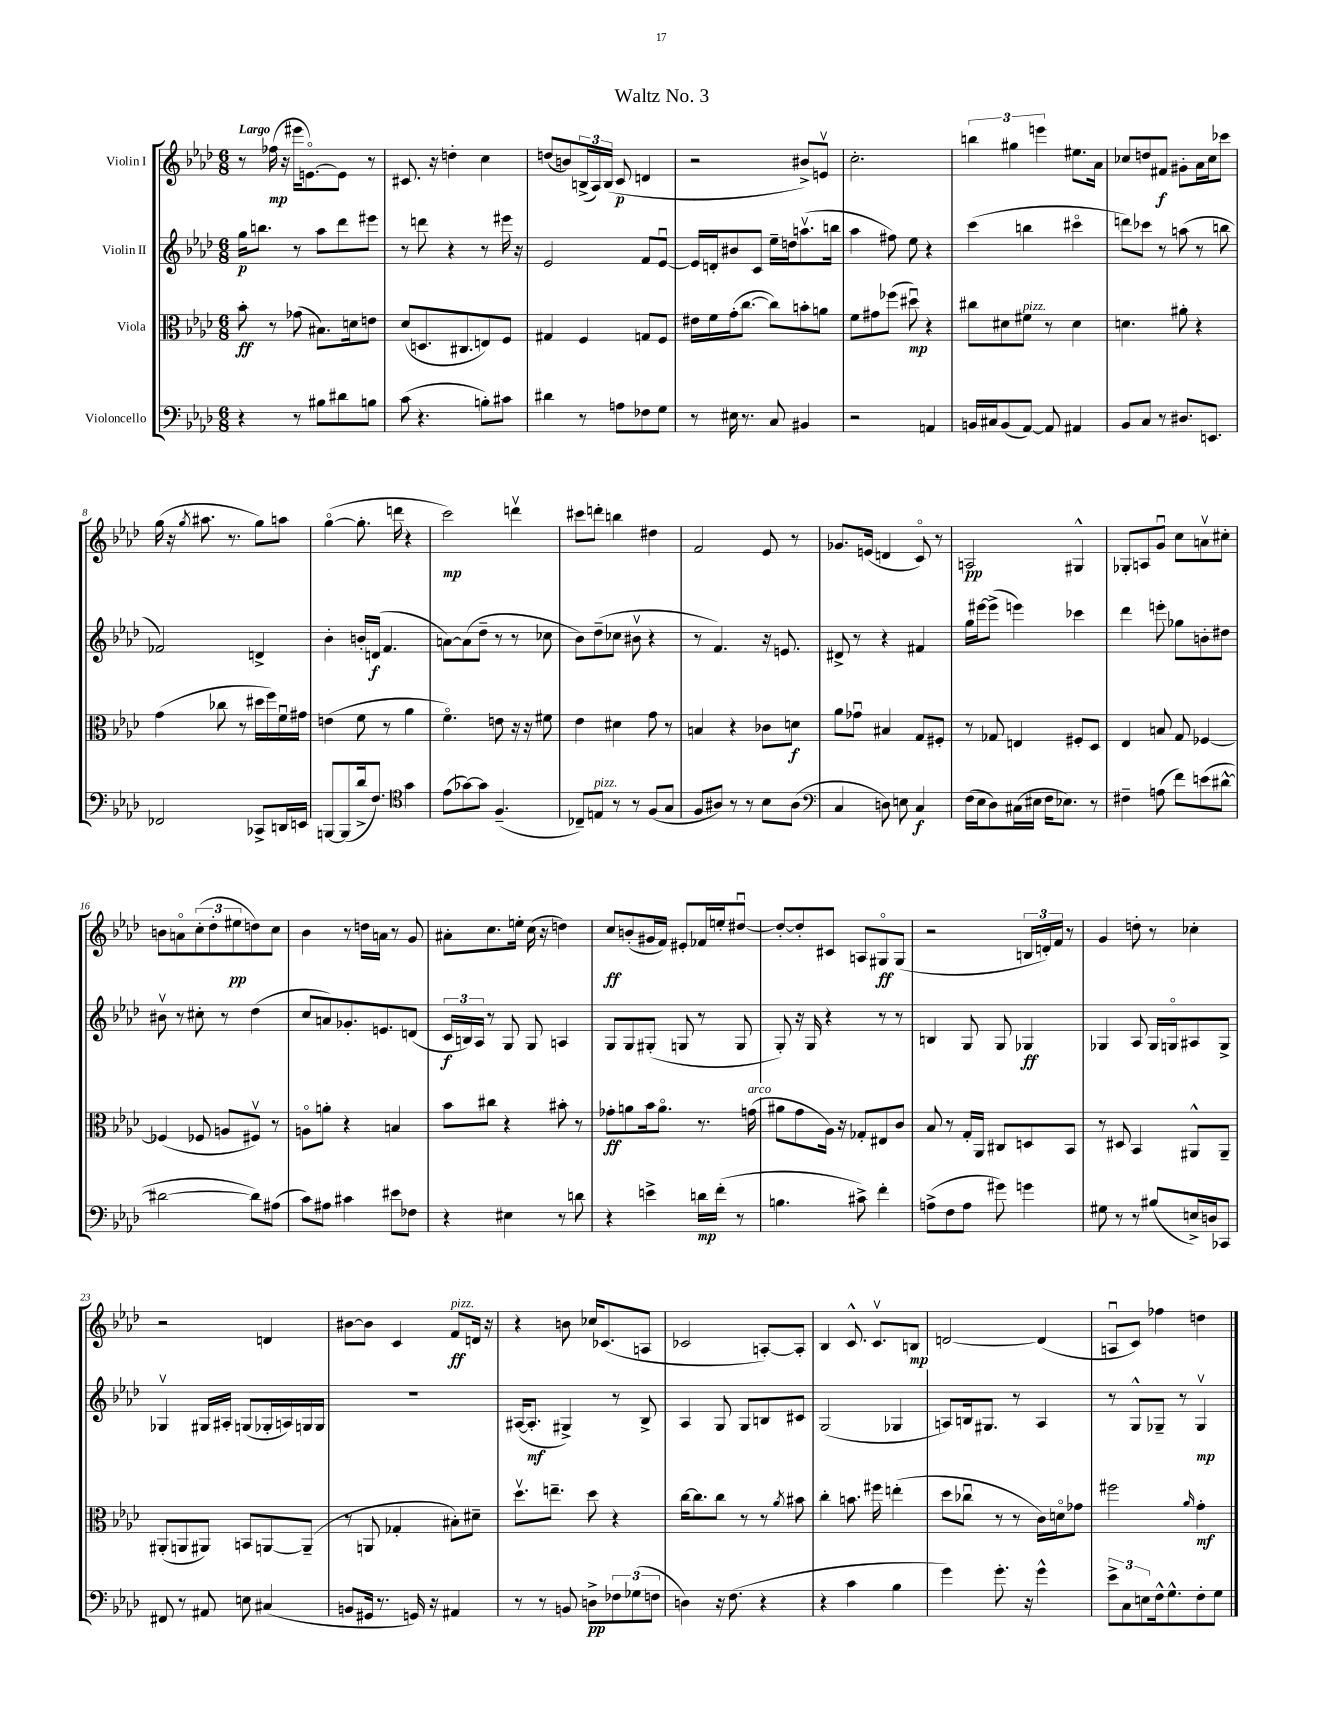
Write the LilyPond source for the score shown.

\header { title = "Waltz No. 3" }
<<
\new StaffGroup <<
\new Staff = "s0" \with { instrumentName = "Violin I" } {
    \clef treble \key aes \major \numericTimeSignature \time 6/8 \tempo "Largo"
    r8 fes''16\mp( r16 eis'''16 e'8.~\flageolet) e'8 r8 |
    cis'8. r16 d''4-. c''4 |
    d''8( b'8) \tuplet 3/2 { b16->( aes16) b16( } c'8\p d'4 |
    r2 bis'8->) e'8\upbow |
    c''2.-. |
    \tuplet 3/2 { b''4 gis''4 e'''4 } eis''8. aes'16 |
    ces''8 d''8 fis'8\f gis'8-. aes'16 ces''16 ces'''8 |
    g''16( r16 \acciaccatura { g''8 } ais''8. r8. g''8) a''8 |
    g''4~\flageolet( g''8.-. d'''16 r4 |
    c'''2\mp) d'''4\upbow |
    cis'''8 d'''8-. b''4 dis''4 |
    f'2 ees'8 r8 |
    ges'8. e'16( d'4 c'8\flageolet) r8 |
    a2\pp gis4-^ |
    ges8-. a8 g'8\downbow c''8 a'8\upbow cis''8-. |
    b'8 a'8\flageolet \tuplet 3/2 { c''8-.( des''8-. eis''8\pp } d''8) c''8 |
    bes'4 r8 d''16 a'16 r8 g'8 |
    ais'8-. c''8. e''16-. c''16( r16 d''4) |
    c''8\ff b'8-.( gis'16 f'16) eis'8-. fes'16 e''16-. dis''8~\downbow |
    dis''8~-. dis''8-. cis'8 a8 gis8\flageolet\ff gis8( |
    r2 \tuplet 3/2 { b16 d'16-.) f'16 } r8 |
    g'4 d''8-. r8 ces''4-. |
    r2 d'4 |
    bis'8~ bis'8 c'4 f'8\ff^\markup { \italic "pizz." } d'16 r16 |
    r4 b'8 ces''16 ces'8.( a8 |
    ces'2 a8~-.) a8-. |
    bes4 c'8.-^ c'8.\upbow b8\mp |
    d'2~ d'4( |
    a8\downbow c'8) fes''4 d''4 \bar "|." |
}
\new Staff = "s1" \with { instrumentName = "Violin II" } {
    \clef treble \key aes \major \numericTimeSignature \time 6/8
    g''16\p b''8. r8 aes''8 des'''8 eis'''8 |
    r8 d'''8 r4 r8 eis'''16 r16 |
    ees'2 f'8 ees'8~\downbow |
    ees'16 d'16-. bis'8 c'8 ees''16-- d''16 a''8.\upbow( b''16 |
    aes''4 fis''8) ees''8 r4 |
    c'''4( b''4 cis'''4\flageolet |
    d'''8) ces'''8 r8 a''8( r8 b''8 |
    fes'2) d'4-> |
    bes'4-. b'16-. d'16\f( f'4. |
    a'8~) a'8( des''8-- r8 r8 ces''8 |
    bes'8) des''8--( ces''8 bis'8\upbow r4 |
    r8 f'4.) r16 e'8. |
    dis'8-> r8 r4 fis'4 |
    g''16 eis'''16~ eis'''8->( e'''4) ces'''4 |
    des'''4 e'''8-. ges''8 b'8-. dis''8 |
    bis'8\upbow r8 cis''8-. r8 des''4( |
    c''8 a'8) ges'8.-. e'8. d'8( |
    \tuplet 3/2 { c'16\f b16) aes16 } r8 g8 g8 a4 |
    g8 g8 gis8-.( g8 r8 g8 |
    g8-.) r16 g16 r4 r8 r8 |
    b4 g8 g8 ges4\ff |
    ges4 aes8 ges16 g16\flageolet ais8 g8-> |
    ges4\upbow gis16 ais16-. g8( ges16-. a16) g16 g16 |
    R2. |
    ais16~( ais8.-.\mf gis4->) r8 bes8-> |
    aes4 g8 g8 b8 cis'8 |
    g2( ges4 |
    a8) b16 gis8. r8 a4 |
    r8 g8-^ ges8-- r8 ges4\upbow\mp \bar "|." |
}
\new Staff = "s2" \with { instrumentName = "Viola" } {
    \clef alto \key aes \major \numericTimeSignature \time 6/8
    bes'8-.\ff r8 ges'8( bis8.) d'16 e'8 |
    des'8( d8. cis8. e8) f8 |
    gis4 f4 g8 f8 |
    eis'16 f'16 g'16-.( c''8.~ c''8) b'8-. a'8 |
    f'8 gis'8 fes''8( dis''8\downbow\mp) r4 |
    cis''8 dis'8 fis'8^\markup { \italic "pizz." } r8 dis'4 |
    d'4. ais'8-. r4 |
    g'4( ces''8 r8 dis''16 f''16) f'16\downbow gis'16 |
    e'4( f'8 r8 aes'4 |
    f'4.\flageolet) e'8 r16 r16 fis'8 |
    ees'4 dis'4 g'8 r8 |
    b4 r4 ces'8 d'8\f |
    aes'8 ges'8\downbow bis4 g8 fis8-. |
    r8 ges8 e4 fis8-. des8 |
    ees4 b8 g8 fes4~ |
    fes4( fes8 a8 fis8\upbow) r8 |
    a8\flageolet a'8-. r4 b4 |
    bes'8 cis''8 r4 bis'8-. r8 |
    ges'8-.\ff a'8 bes'16 a'8.\flageolet r8. g'16^\markup { \italic "arco" }( |
    ais'8 g'8 aes16) r16 ges8-. eis8 c'8 |
    bes8 r8 g16-. aes,16 cis8 d8 bes,8 |
    r8 dis8 bes,4 ais,8-^ ais,8-- |
    ais,8-.( a,8 ais,8) b,8 a,8~ a,8--( |
    r8 a,8 ges4-. bis8-.) dis'8-- |
    des''8.\upbow e''8.-- des''8 r4 |
    c''16~ c''8. c''8 r8 r8 \acciaccatura { aes'8 } bis'8 |
    c''4-. b'8. fis''16 e''4-.( |
    des''8 ces''8\downbow r8 r8 c'16) d'16\flageolet ges'8 |
    fis''2 \grace { aes'16 } g'4-.\mf \bar "|." |
}
\new Staff = "s3" \with { instrumentName = "Violoncello" } {
    \clef bass \key aes \major \numericTimeSignature \time 6/8
    r4 r8 bis8 dis'8 b8 |
    c'8( r4. b8-.) cis'8 |
    dis'4 r8 a8 fes8 g8 |
    r8 eis16 r8. c8 bis,4 |
    r2 a,4 |
    b,16 cis16 b,8( aes,8~) aes,8 ais,4 |
    bes,8 c8 r8 dis8. e,8. |
    fes,2 ces,8-> d,16 e,16 |
    b,,8~ b,,8( des'16-> f8.) \clef tenor g'4 |
    ees'8( ges'8~) ges'8 f4.--( |
    ces8--) e8^\markup { \italic "pizz." } r8 r8 f8( g8 |
    f8 ais8) r8 r8 bes8 ais8( |
    \clef bass c4 d8) e8 c4\f |
    f16( ees16 des8) cis16( eis16 f16 ees8.) r8 |
    fis4-- a8( f'8) e'8( dis'8~-^ |
    dis'2~ dis'8) ais8( |
    c'8) ais8 cis'4 eis'8 fes8 |
    r4 eis4 r8 d'8 |
    r4 e'4-> d'16\mp f'16-.( r8 |
    b4. cis'8->) f'4-. |
    a8->( f8 a8 gis'8) g'4 |
    gis8 r8 r8 bis8( e16->) d16 ces,8 |
    fis,8 r8 ais,8 e8 cis4( |
    b,8 gis,16 r8. g,16) r16 ais,4 |
    r8 r8 b,8 d8->\pp \tuplet 3/2 { fes8 ges8( f8 } |
    d4) r16 f8.( r4 |
    r4 c'4 bes4 |
    g'4) g'8.-. r16 g'4-^ |
    \tuplet 3/2 { ees'8-> c8 e8 } f16-^ g8.-^ f8-. g8 \bar "|." |
}
>>
>>
